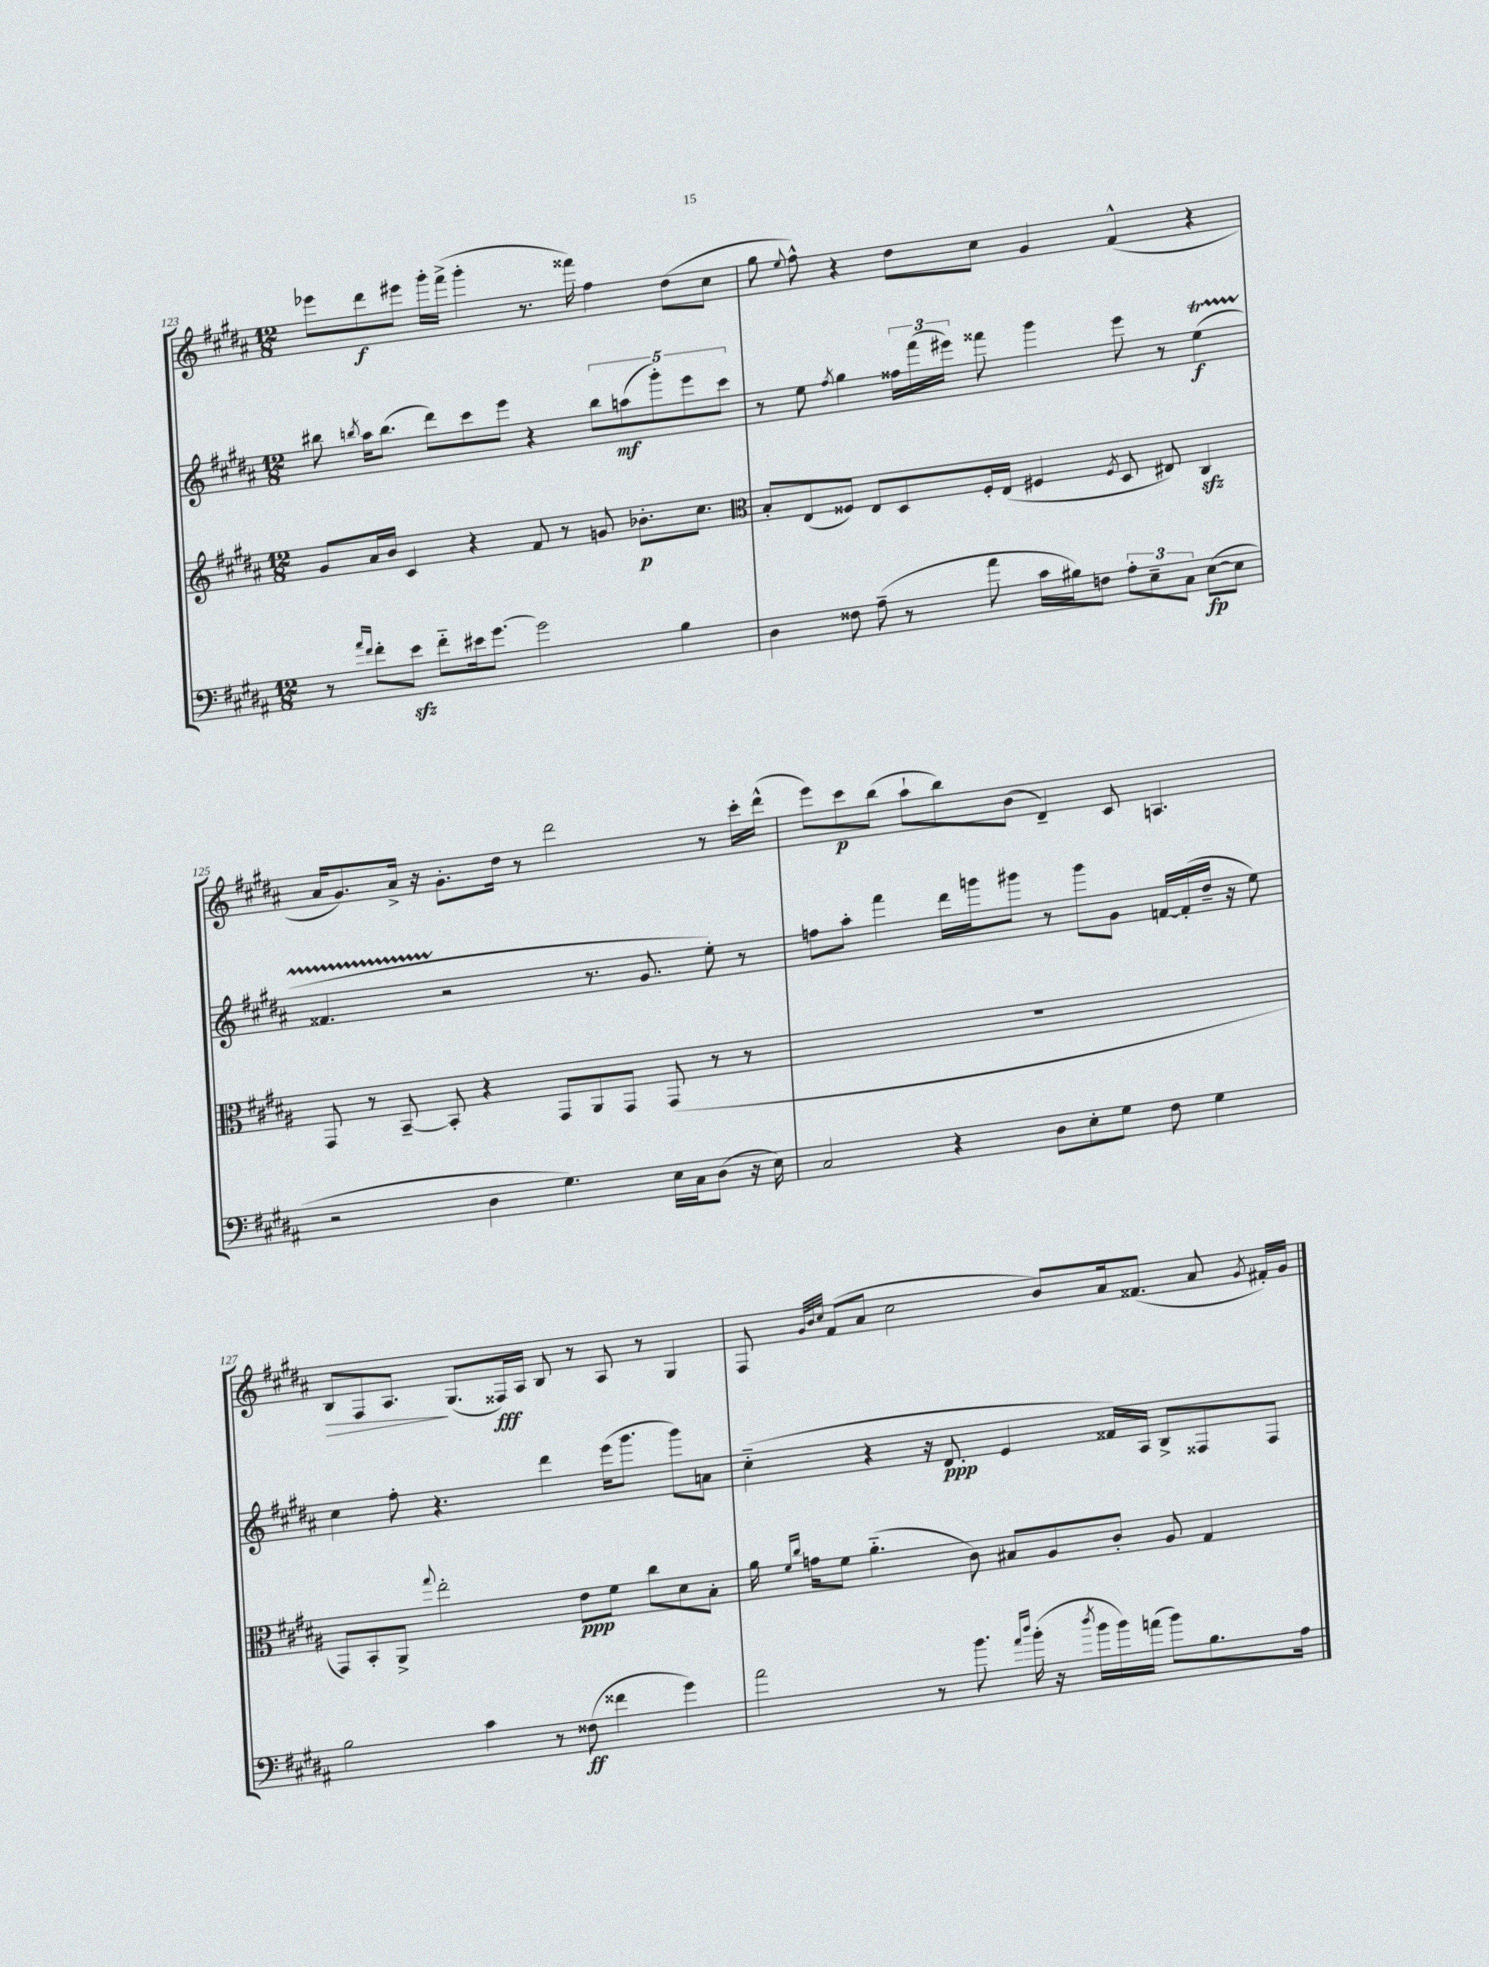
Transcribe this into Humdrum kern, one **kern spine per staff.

**kern	**dynam	**kern	**dynam	**kern	**dynam	**kern	**dynam
*part4	*part4	*part3	*part3	*part2	*part2	*part1	*part1
*staff4	*staff4	*staff3	*staff3	*staff2	*staff2	*staff1	*staff1
*clefF4	*	*clefG2	*	*clefG2	*	*clefG2	*
*k[f#c#g#d#a#]	*	*k[f#c#g#d#a#]	*	*k[f#c#g#d#a#]	*	*k[f#c#g#d#a#]	*
*M12/8	*	*M12/8	*	*M12/8	*	*M12/8	*
=123	=123	=123	=123	=123	=123	=123	=123
8r	.	8g#/L	.	8bb#X\	.	8eee-X\L	.
16qqa#/LL	.	.	.	.	.	.	.
16qqf#/JJ	.	.	.	8qbbn/	.	.	.
8f#'\L	.	16a#/L	.	16aa#\KL	.	8ddd#\	f
.	.	16b/JJ	.	(8.bb\J	.	.	.
8ezz\J	.	4c#/	.	.	.	8eee#X\J	.
8f#\L	.	.	.	8ddd#\L)	.	16ggg#'\LL	.
.	.	.	.	.	.	(16fff#^\JJ	.
16e#X\k	.	4r	.	8ccc#\	.	4ggg#'\	.
[8.g#\J	.	.	.	.	.	.	.
.	.	.	.	8eee\J	.	.	.
2g#\]	.	8f#/	.	4r	.	8.r	.
.	.	8r	.	.	.	.	.
.	.	.	.	.	.	16fff##X\)	.
.	.	8gn/	.	10bb\L	.	4ff#\	.
.	.	.	.	(10aan\	mf	.	.
.	.	8.b-X'\L	p	.	.	.	.
.	.	.	.	10ggg#'\)	.	.	.
4B\	.	.	.	.	.	(8dd#\L	.
.	.	.	.	10eee\	.	.	.
.	.	8.cc#\J	.	.	.	.	.
.	.	.	.	.	.	8cc#\J	.
.	.	.	.	10ccc#\J	.	.	.
=124	=124	=124	=124	=124	=124	=124	=124
*	*	*clefC3	*	*	*	*	*
4D#\	.	8B'/L	.	8r	.	8gg#\	.
.	.	.	.	.	.	8qqee/	.
.	.	(8E/	.	8ee\	.	8ff#^^\)	.
.	.	.	.	8qff#/	.	.	.
8F##X\	.	8F##X/J)	.	4gg#\	.	4r	.
(8A#~\	.	8E/L	.	.	.	.	.
8r	.	8D#/	.	24ff##X\LL	.	8dd#\L	.
.	.	.	.	(24fff#\	.	.	.
.	.	.	.	24eee#X\JJ)	.	.	.
8a#\	.	16F##'/L	.	8fff##X\	.	8cc#\J	.
.	.	(16E/JJ	.	.	.	.	.
16c#\LL	.	4F#X/	.	4ggg#\	.	4g#/	.
16B#X\J)	.	.	.	.	.	.	.
8Fn\J	.	.	.	.	.	.	.
.	.	8qF#/	.	.	.	.	.
12A#'\L	.	8D#/	.	8eee#\	.	(4f#^^/	.
12E~\	.	.	.	.	.	.	.
.	.	8E#X/)	.	8r	.	.	.
12C#\J	.	.	.	.	.	.	.
([8E\L	fp	4C#zz/	.	(4eeT\	f	4r	.
8E\J]	.	.	.	.	.	.	.
!!LO:LB:g=z
=125	=125	=125	=125	=125	=125	=125	=125
2r	.	8GG#/	.	4.f##XTTT/	.	16a#/KL	.
.	.	.	.	.	.	8.g#/)	.
.	.	8r	.	.	.	.	.
.	.	[8BB~/	.	.	.	16a#^/Jk	.
.	.	.	.	.	.	16r	.
.	.	8BB'/]	.	2r	.	8.g#'\L	.
4D#\	.	4r	.	.	.	.	.
.	.	.	.	.	.	16dd#\Jk	.
.	.	.	.	.	.	8r	.
4.G#\)	.	8GG#/L	.	.	.	2ddd#\	.
.	.	8AA#/	.	8.r	.	.	.
.	.	8GG#/J	.	.	.	.	.
.	.	.	.	8.g#/	.	.	.
16E\LL	.	(8GG#/	.	.	.	.	.
16C#\J	.	.	.	.	.	.	.
(8D#\J	.	8r	.	8ee'\)	.	8r	.
16r	.	8r	.	8r	.	16ccc#'\LL	.
16E\)	.	.	.	.	.	(16ddd#^^\JJ	.
=126	=126	=126	=126	=126	=126	=126	=126
2C#/	.	1.r	.	8ffn\L	.	8eee\L)	.
.	.	.	.	8aa#'\J	.	8ccc#\	p
.	.	.	.	4fff#\	.	(8bb\J	.
.	.	.	.	.	.	8aa#`\L	.
4r	.	.	.	16ddd#\LL	.	8bb\)	.
.	.	.	.	16gggn\J	.	.	.
.	.	.	.	8ggg#X\J	.	(8b\J	.
8D#\L	.	.	.	8r	.	4d#~/)	.
8E'\	.	.	.	8ggg#\L	.	.	.
8G#\J	.	.	.	8g#\J	.	8c#/	.
8F#\	.	.	.	[16fn/LL	.	4.An/	.
.	.	.	.	(16f'/]	.	.	.
4G#\	.	.	.	16dd#~/JJ	.	.	.
.	.	.	.	16r	.	.	.
.	.	.	.	8ee\)	.	.	.
!!LO:LB:g=z
=127	=127	=127	=127	=127	=127	=127	=127
!	!	!	!	!	!	!	!LO:HP:b
2B\	.	8GG#/L)	.	4cc#\	.	8B/L	>
.	.	8BB'/	.	.	.	8F#/	.
.	.	8AA#^/J	.	8ff#'\	.	8.A#/J	.
.	.	8qqgg#/	.	.	.	.	.
.	.	2ee'\	.	4.r	.	.	.
.	.	.	.	.	.	(8.G#/L	]
4c#\	.	.	.	.	.	.	.
.	.	.	.	.	.	16F##X/L)	fff
.	.	.	.	.	.	16A#/JJ	.
8r	.	.	.	4ddd#\	.	8B/	.
(8F##X\	ff	8e\L	ppp	.	.	8r	.
4f##X\	.	8f#\J	.	(16eee\KL	.	8A#/	.
.	.	.	.	8.ggg#\J	.	.	.
.	.	8cc#\L	.	.	.	8r	.
4g#\)	.	8d#\	.	8ggg#\L)	.	4G#/	.
.	.	8B'\J	.	8an\J	.	.	.
=128	=128	=128	=128	=128	=128	=128	=128
2a#\	.	16a#\	.	(4cc#\	.	8F#/	.
.	.	16qqf#/LL	.	.	.	.	.
.	.	16qqcc#/JJ	.	.	.	.	.
.	.	16gn\KL	.	.	.	.	.
.	.	.	.	.	.	32qqg#/LLL	.
.	.	.	.	.	.	32qqb/	.
.	.	.	.	.	.	32qqcc#/JJJ	.
.	.	8f#\J	.	.	.	(8f#/L	.
.	.	(4.a#\	.	4r	.	8a#/J	.
.	.	.	.	.	.	2cc#\	.
8r	.	.	.	16r	.	.	.
.	.	.	.	8.d#/	ppp	.	.
8.b\	.	8c#\)	.	.	.	.	.
.	.	8B#X/L	.	4e/	.	.	.
16qqa#/LL	.	.	.	.	.	.	.
16qqdd#/JJ	.	.	.	.	.	.	.
(16b'\	.	.	.	.	.	.	.
16r	.	8A#/	.	.	.	8b/L)	.
8qdd#/	.	.	.	.	.	.	.
16b\LL	.	.	.	.	.	.	.
16b\)	.	8c#'/J	.	16f##X/LL)	.	16a#/k	.
(16an\JJ	.	.	.	16A#/JJ	.	(8.f##X/J	.
8b\L)	.	8A#/	.	8B^/L	.	.	.
8.B\	.	4G#/	.	8F##X/	.	8a#/	.
.	.	.	.	.	.	8qg#/	.
.	.	.	.	8F##/J	.	16f#X'/LL)	.
16A#\Jk	.	.	.	.	.	16g#/JJ	.
==	==	==	==	==	==	==	==
*-	*-	*-	*-	*-	*-	*-	*-
